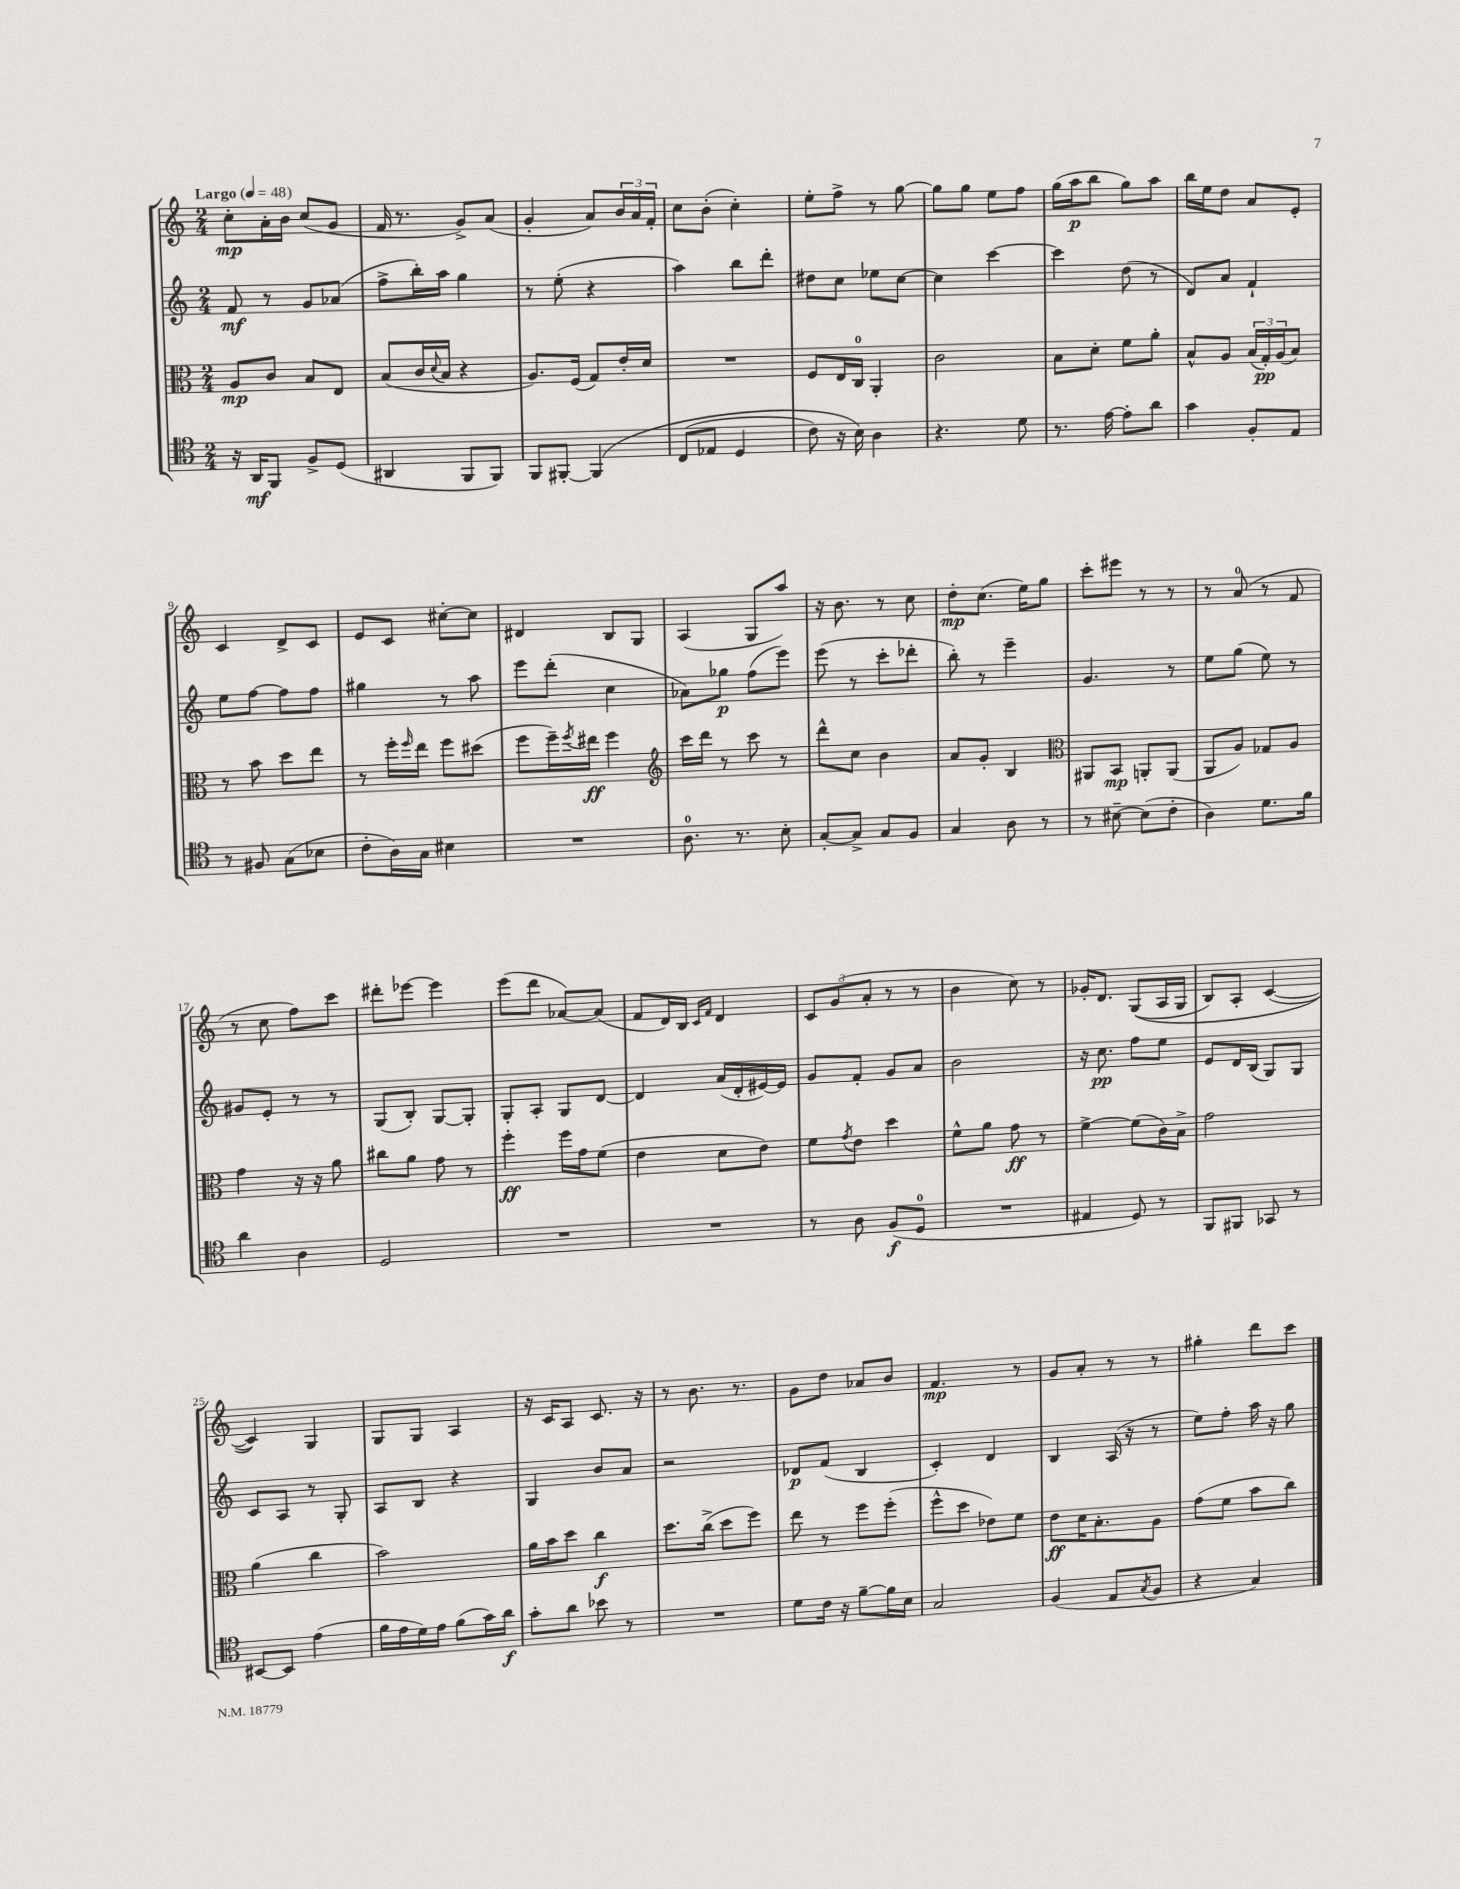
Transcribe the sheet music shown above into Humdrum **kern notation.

**kern	**kern	**kern	**kern
*staff4	*staff3	*staff2	*staff1
*clefC4	*clefC3	*clefG2	*clefG2
*k[]	*k[]	*k[]	*k[]
*M2/4	*M2/4	*M2/4	*M2/4
*MM48	*MM48	*MM48	*MM48
16r	8A/L	8f/	8cc'\L
16AA/LK	.	.	.
8FF/J	8c/J	8r	16a'\L
.	.	.	16b\JJ
8F^/L	8B/L	8g/L	(8cc/L
(8D/J	8E/J	(8a-/J	8g/J
=	=	=	=
4AA#/	(8B/L	8ff^\L	16f/
.	.	.	8.r
.	16c/L	16bb'\L)	.
.	8qqd/	.	.
.	16B/JJ	16aa\JJ	.
8FF/L	4r	4gg\	8g^/L)
8FF/J)	.	.	(8a/J
=	=	=	=
8FF/L	8.A/L)	8r	4g'/
[8FF#'/J	.	(8ee'\	.
.	(16F/Jk	.	.
&(4FF#/]	8G/L)	4r	8a/L)
.	16e'/L	.	24b/L
.	.	.	24a/
.	16d/JJ	.	.
.	.	.	24f'/JJ
=	=	=	=
(8C/L	2r	4aa\)	8cc\L
8E-/J	.	.	(8b'\J
4D/	.	8bb\L	4cc'\)
.	.	8ddd'\J	.
=	=	=	=
8c\)	8F/L	8dd#\L	8ee'\L
16r	16E/L	8cc\J	8ff^\J
16B\&)	16C/JJ	.	.
4A\	4AA'/	8ee-\L	8r
.	.	[8cc\J	[8gg\
=	=	=	=
4.r	2c\	4cc\]	8gg\]L
.	.	.	8gg\J
.	.	[4ccc\	8ee\L
8d\	.	.	8ff\J
=	=	=	=
8.r	8B\L	4ccc\]	(16gg\LL
.	.	.	16aa\J
.	8d'\J	.	8bb\J
[16e\	.	.	.
8e'\]L	8f\L	(8dd\	8gg\L)
8a\J	8a'\J	8r	8aa\J
=	=	=	=
4g\	8B^^/L	8d/L)	16bb\LL
.	.	.	16ee\J
.	8A/J	8a/J	8dd\J
8F'/L	(24B/LL	4f`/	8a/L
.	24G'/)	.	.
.	(24A/J	.	.
8E/J	8B/J)	.	8e'/J
=	=	=	=
8r	8r	8ee\L	4c/
8F#/	8b\	[8ff\J	.
(8G\L	8dd\L	8ff\]L	8d^/L
8B-\J	8ee\J	8ff\J	8c/J
=	=	=	=
8c'\L	8r	4gg#\	8e/L
16A\L)	16ff'\LL	.	8c/J
.	16qqff/	.	.
16G\JJ	16ee\JJ	.	.
4B#\	8ff\L	8r	[8cc#'\L
.	(8dd#\J	8aa\	8cc#\]J
=	=	=	=
2r	8ff\L	8eee\L	4d#/
.	16ff~\L)	(8ddd'\J	.
.	8qff/	.	.
.	16ee#\JJ	.	.
.	4ff\	4cc\	8B/L
.	.	.	8G/J
=	=	=	=
*	*clefG2	*	*
8.A\	16ccc\LL	8a-\L)	(4A/
.	16ddd\JJ	.	.
.	8r	8gg-\J	.
8.r	.	.	.
.	8ccc\	(8ff\L	8G/L
8B'\	8r	8eee\J)	8aa/J)
=	=	=	=
[8G'/L	8ddd^^\L	(8eee\	16r
.	.	.	8.b\
8G^/]J	8cc\J	8r	.
8G/L	4b\	8ccc'\L	8r
8F/J	.	8ddd-'\J	8cc\
=	=	=	=
4G/	8a/L	8bb'\)	8dd'\L
.	8g'/J	8r	(8.cc\J
8A\	4B/	4eee~\	.
.	.	.	16ee\LK)
8r	.	.	8gg\J
=	=	=	=
*	*clefC3	*	*
8r	8AA#/L	4.g/	8ccc'\L
[8B#~\	8BB/J	.	8eee#\J
(8B#\]L	8AA'/L	.	8r
8c'\J	(8AA/J	8r	8r
=	=	=	=
4A\)	8AA/L	8ee\L	8r
.	8A/J)	(8gg\J	(8a/
8.d\L	8G-/L	8ee\)	8r
.	8A/J	8r	8f/
16f\Jk	.	.	.
=	=	=	=
4a\	4g\	8g#/L	8r
.	.	8e'/J	8cc\
4A\	16r	8r	8ff\L)
.	16r	.	.
.	8a\	8r	8ccc\J
=	=	=	=
2D/	8cc#\L	(8G/L	8ddd#'\L
.	8a\J	8B'/J)	[8eee-\J
.	8g\	[8G/L	4eee-\]
.	8r	8G'/]J	.
=	=	=	=
2r	4ff'\	8G'/L	(8eee\L
.	.	8A'/J	8ddd\J
.	16ff\LL	8G/L	[8a-/L)
.	16g\J	.	.
.	(8f\J	[8d/J	(8a-/]J
=	=	=	=
2r	4e\	4d/]	8f/L
.	.	.	16d/L)
.	.	.	16B/JJ
.	.	.	16qqc/LL
.	.	.	16qqf/JJ
.	8d\L	(16a/LL	4d/
.	.	16d'/	.
.	8e\J)	[16e#/)	.
.	.	16e#/]JJ	.
=	=	=	=
8r	8f\L	8g/L	12c/L
.	.	.	(12g/
.	8qg/	.	.
8A\	8e\J	8f'/J	.
.	.	.	12a'/J
(8F/L	4dd\	8g/L	8r
8D/J	.	8a/J	8r
=	=	=	=
2r	8f^^\L	2b\	4b\
.	8a\J	.	.
.	8g\	.	8cc\)
.	8r	.	8r
=	=	=	=
4E#/	[4f^\	16r	16g-'/LK
.	.	8.cc\	8.d/J
8D/)	(8f\]L	8ff\L	&((8G/L
8r	16c\L)	8ee\J	16A/L
.	16B^\JJ	.	16G/JJ
=	=	=	=
8FF/L	2g\	8e/L	8B/L)
8FF#/J	.	16d/L	8A'/J
.	.	(16B/JJ	.
8GG-/	.	8G/L)	([4c/
8r	.	8G/J	.
=	=	=	=
[8BB#/L	(4a\	8c/L	4c/])&)
8BB#/]J	.	8A/J	.
(4e\	4cc\	8r	4G/
.	.	8G'/	.
=	=	=	=
16f\LL	2b\)	8A/L	8G/L
16e\	.	.	.
16d\)	.	8B/J	8G/J
16e\JJ	.	.	.
(8f\L	.	4r	4A/
16g\L)	.	.	.
16a\JJ	.	.	.
=	=	=	=
8g'\L	16a\LL	4G/	16r
.	16b\J	.	16c/LK
8a\J	8dd\J	.	8A/J
8b-\	4cc\	8b/L	8.c/
8r	.	8a/J	.
.	.	.	16r
=	=	=	=
2r	8.dd\L	2r	8r
.	.	.	8.b\
.	(16cc^\Jk	.	.
.	8dd\L	.	.
.	.	.	8.r
.	8ff\J)	.	.
=	=	=	=
8d\L	8ee\	8d-/L	8g\L
16c\Jk	8r	(8f/J	8dd\J
16r	.	.	.
[8f~\L	8ff\L	4B/	8a-/L
16f\]L	(8ff'\J	.	8b/J
16B\JJ	.	.	.
=	=	=	=
2G/	8ff^^\L	4c'/)	4.f/
.	8dd\J	.	.
.	8e-\L)	4d/	.
.	8f\J	.	8r
=	=	=	=
(4F/	8e\L	4B/	8g/L
.	16d\K	.	8a'/J
.	8.B'\	.	.
8E/L	.	(16A/	8r
.	.	16r	.
8qG/	.	.	.
8F/J	8A\J	8r	8r
=	=	=	=
4r	(8g\L	8ee\L)	4gg#'\
.	8f\J	8ff'\J	.
4G/)	8b\L	16aa\	8ddd\L
.	.	16r	.
.	8cc\J)	8gg\	8ccc\J
==	==	==	==
*-	*-	*-	*-
